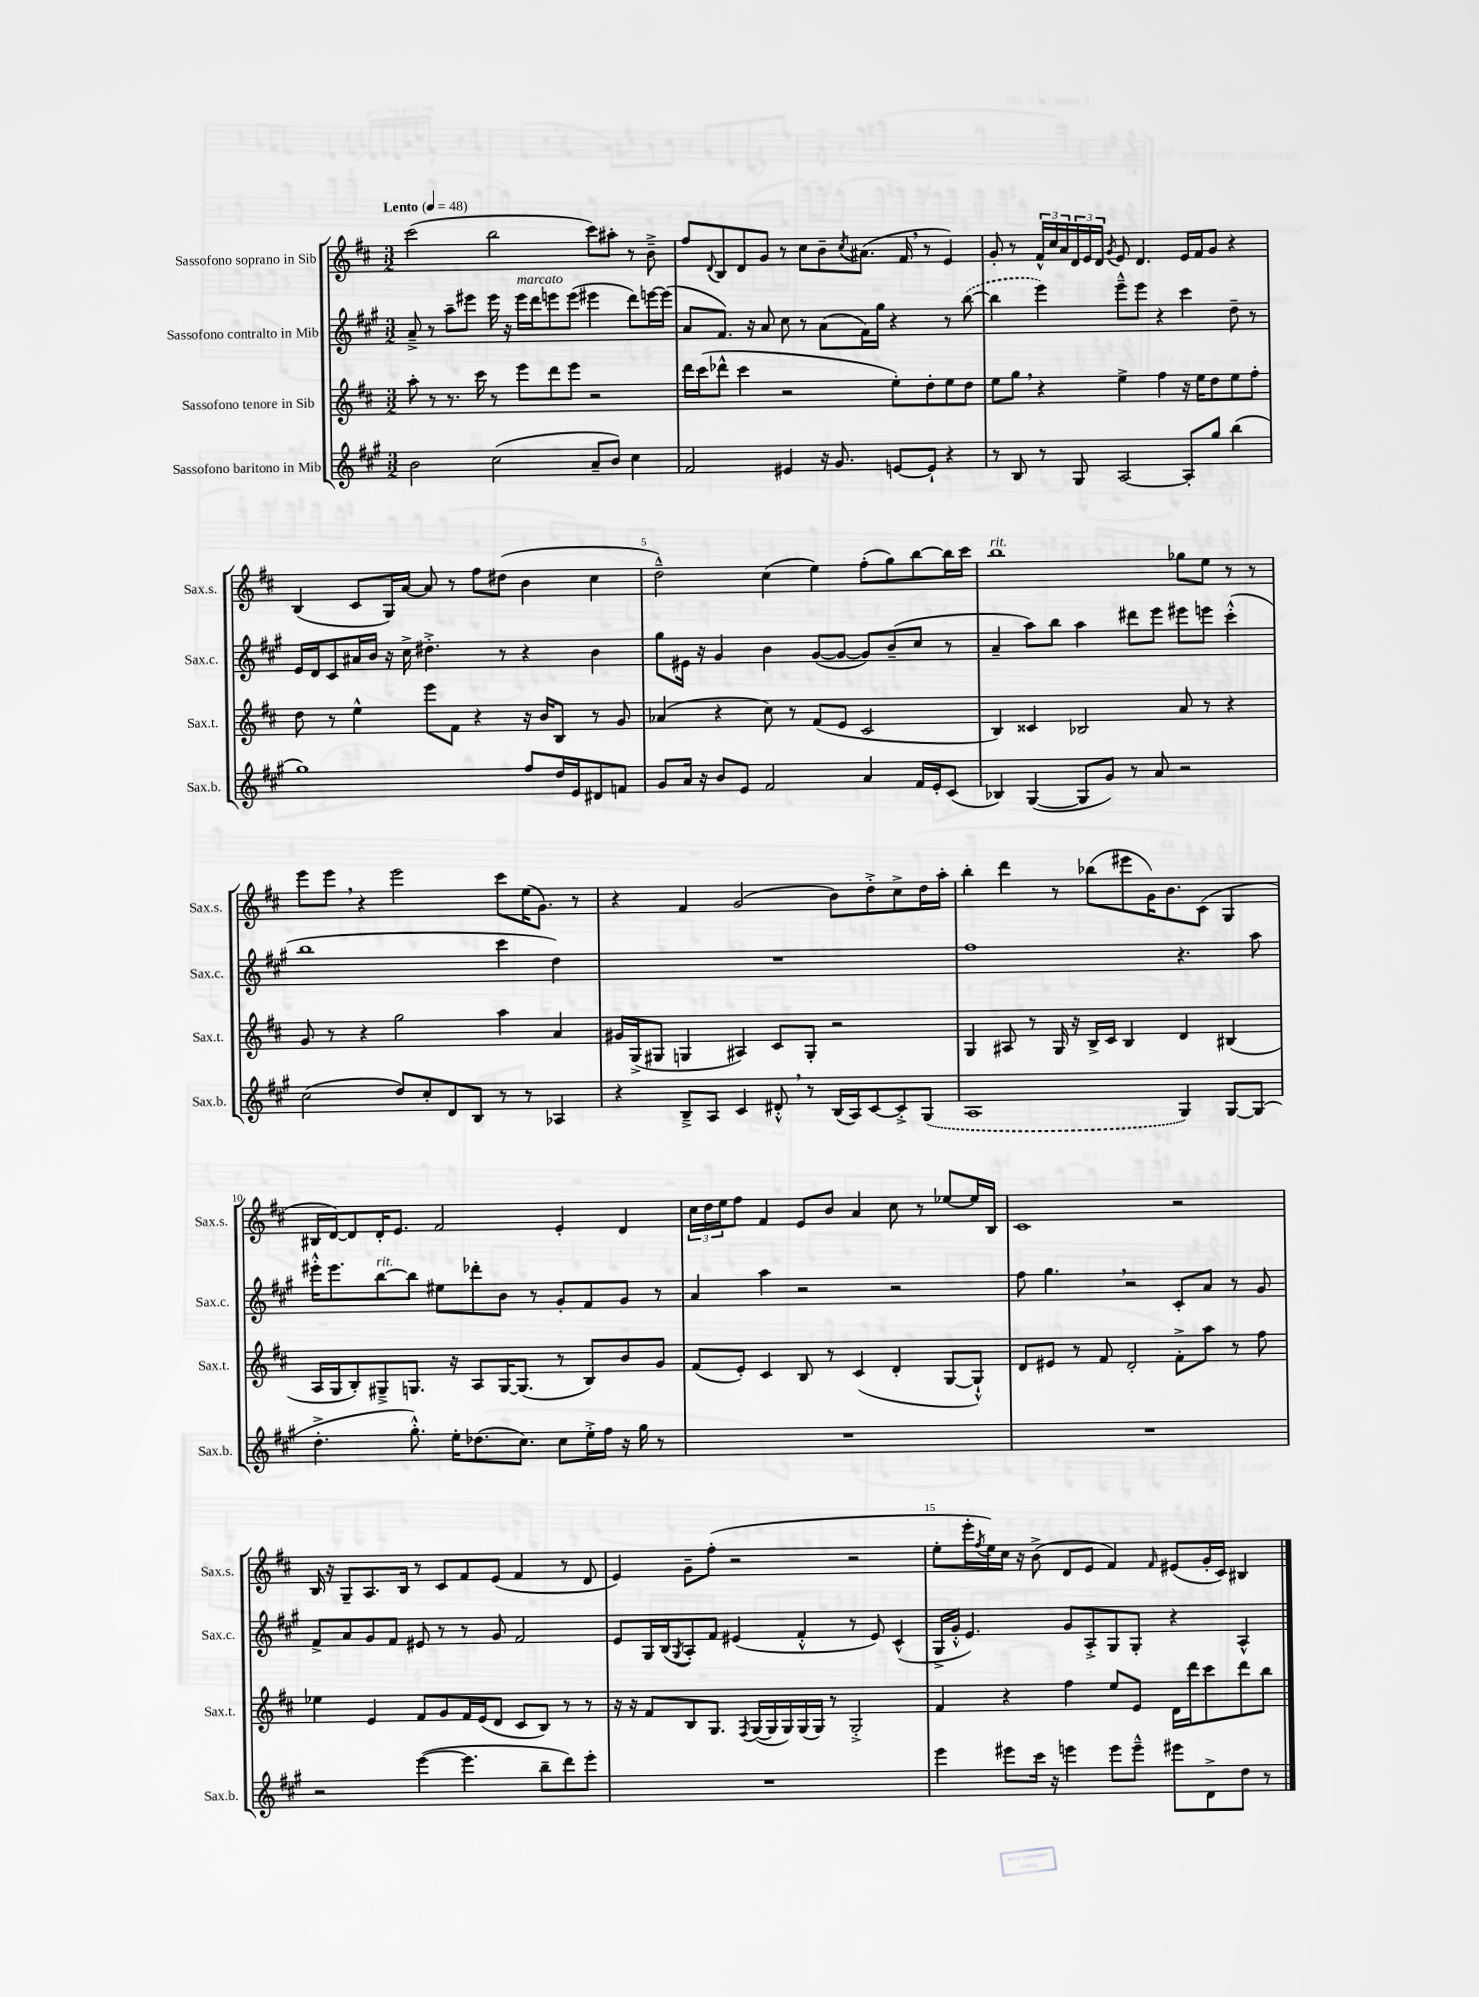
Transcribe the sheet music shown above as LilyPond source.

<<
\new StaffGroup <<
\new Staff = "s0" \with { instrumentName = "Sassofono soprano in Sib" shortInstrumentName = "Sax.s." } {
    \clef treble \key d \major \numericTimeSignature \time 3/2 \tempo "Lento" 4 = 48
    cis'''2( b''2 cis'''8) ais''8-. r8 b'8---> |
    fis''8 \appoggiatura { d'8 } b8 d'8 g'8 r8 cis''8 b'8-- \acciaccatura { cis''8 } ais'8.( fis'16 \breathe r8 e'4) |
    g'8-. r8 \tuplet 3/2 { fis'16-^ cis''16 a'16 } \tuplet 3/2 { d'16 e'16 d'16 } \acciaccatura { g'8 } e'8 d'4. e'16 fis'16 g'8 r4 |
    b4( cis'8 g16) a'16~ a'8 r8 fis''8 dis''8( b'4 cis''4 |
    d''2---^) cis''4( e''4) fis''8-.( g''8) b''8~ b''16 cis'''16 |
    b''1^\markup { \italic "rit." } ges''8 e''8 r8 r8 |
    e'''8 e'''8 \breathe r4 e'''2 cis'''8 e''16( g'8.) r8 |
    r4 fis'4 g'2( b'8) d''8-.-> cis''8-> d''16 a''16-. |
    b''4-. d'''4 r8 bes''8( eis'''8 g'16) b'8. cis'8( g4 |
    bis16 d'16~) d'8 d'16-. e'8. fis'2 e'4-. d'4 |
    \tuplet 3/2 { cis''16 d''16 e''16 } fis''8 fis'4 e'8 b'8 a'4 cis''8 r8 ees''8~ ees''16 b16 |
    cis'1 r2 |
    b16 r16 g8-- a8. b16 r8 cis'8 fis'8 e'8( fis'4 r8 d'8 |
    e'4) g'8-- fis''8-.( r2 r2 |
    e''8-. e'''16-. \acciaccatura { fis''8 } e''16) cis''16 r16 b'8->( d'8 e'8 fis'4) \grace { fis'16 } eis'8( g'16-. cis'16) bis4 \bar "|." |
}
\new Staff = "s1" \with { instrumentName = "Sassofono contralto in Mib" shortInstrumentName = "Sax.c." } {
    \clef treble \key a \major \numericTimeSignature \time 3/2
    a'8---> r8 a''8-- eis'''8 eis'''16 r16 eis'''16^\markup { \italic "marcato" } d'''16 e'''8 e'''8( eis'''4 d'''8) e'''16~ e'''16( |
    a'8 fis'8.) r16 a'8 cis''8 r8 a'8( fis'16) gis''16 r4 r8 \once \slurDashed b''8~( |
    b''4 e'''4) e'''8---^ e'''8 r4 cis'''4 d''8-- r8 |
    e'16 d'16 cis'8 ais'16 b'16 r16 cis''16-> dis''4.-.-> r8 r4 b'4 |
    gis''8 eis'16 r16 gis'4 b'4 gis'8~( gis'8~ gis'8) b'8--( cis''8 r8 |
    a'4-- a''8) b''8 a''4 dis'''8 e'''8 eis'''8 e'''8 cis'''4-.-^( |
    b''1 cis'''4 d''4) |
    R1. |
    fis''1 r4. a''8 |
    eis'''16-.-^ eis'''8. b''8~^\markup { \italic "rit." } b''8 eis''8 des'''8-. b'8 r8 gis'8-. fis'8 gis'8 r8 |
    a'4 a''4 r2 r2 |
    fis''8 gis''4. \breathe r2 cis'8-. a'8 r8 gis'8 |
    fis'8-> a'8 gis'8 fis'8 eis'8 r8 r8 gis'8 fis'2 |
    e'8 gis16 b16( \acciaccatura { gis8 } a8-.) fis'8 eis'4( fis'4-.-^ r8 eis'8) cis'4-^( |
    gis16-> gis'16-.-^ e'4.) gis'8 a8-.-> gis8 gis8-. r4 a4-^ \bar "|." |
}
\new Staff = "s2" \with { instrumentName = "Sassofono tenore in Sib" shortInstrumentName = "Sax.t." } {
    \clef treble \key d \major \numericTimeSignature \time 3/2
    a''8-. r8 r8. cis'''16 r8 e'''8 d'''8 e'''8 r2 |
    d'''16 cis'''16( des'''8-^ cis'''4 r2 e''8-.) d''8-. e''8 d''8 |
    e''8 g''8 \breathe r4 e''4-> fis''4 r16 e''16 d''8 e''8 fis''8-. |
    d''8 r8 e''4-^ e'''8 fis'8 r4 r16 b'16 b8 r8 g'8 |
    aes'4( r4 cis''8) r8 fis'8( e'8 cis'2 |
    b4) cisis'4 bes2 a'8 r8 r4 |
    g'8 r8 r4 g''2 a''4 a'4 |
    gis'16 g16->( gis8 g4 ais4) cis'8 g8-. r2 |
    g4 ais8 r8 g16 r16 b16-> cis'16 b4 d'4 bis4( |
    a16 g16 b8-.) gis8---> g8. r16 a8 g16~ g8.( r8 b8) b'8 g'8 |
    fis'8( e'8-.) cis'4 b8 r8 cis'4( d'4-. g8~ g8-!-^) |
    d'8 eis'8 r8 fis'8 d'2-. fis'8-.-> a''8 r8 fis''8 |
    ees''4 e'4 fis'8 g'8 fis'16 e'16( d'8 cis'8 b8) r8 r8 |
    r16 r16 fis'8 b8 g8. \acciaccatura { fis8 } g16~( g16 g16) g16( g16) r8 g2-.-> |
    fis'4 r4 fis''4 e''8 e'8 d'16 d'''16 cis'''8 d'''8 b''8 \bar "|." |
}
\new Staff = "s3" \with { instrumentName = "Sassofono baritono in Mib" shortInstrumentName = "Sax.b." } {
    \clef treble \key a \major \numericTimeSignature \time 3/2
    b'2 cis''2( a'8-- b'8) cis''4 |
    fis'2 eis'4 r16 gis'8. e'8~ e'8-! r4 |
    r8 b8 r8 gis8 a2~ a8-. gis''8 b''4( |
    gis''1) fis''8 d''16 e'16 dis'8 f'8 |
    gis'8 a'16 r16 b'8 e'8 fis'2 a'4 fis'16 e'16-. cis'8( |
    bes4) gis4~( gis8 gis'8) r8 a'8 r2 |
    cis''2( d''8) cis''8-. d'8 b8 r8 r8 aes4 |
    r4 b8---> a8 cis'4 dis'8-.-^ \breathe r8 b16( a16) cis'8~ cis'8-.-> \once \slurDashed gis8( |
    a1 gis4) gis8~ gis8( |
    d''4.-.-> gis''8.-.-^) e''16-. des''8.( cis''8.) cis''8 e''16-.-> fis''16 r16 gis''16 r8 |
    R1. |
    R1. |
    r2 e'''4~( e'''4. b''8-- d'''8) e'''8-. |
    R1. |
    e'''4 eis'''8 cis'''16 r16 e'''4 e'''8 e'''8---^ eis'''8 d'8-> d''8 r8 \bar "|." |
}
>>
>>
\layout { \context { \Score \override BarNumber.break-visibility = ##(#f #t #t) barNumberVisibility = #(every-nth-bar-number-visible 5) } }
